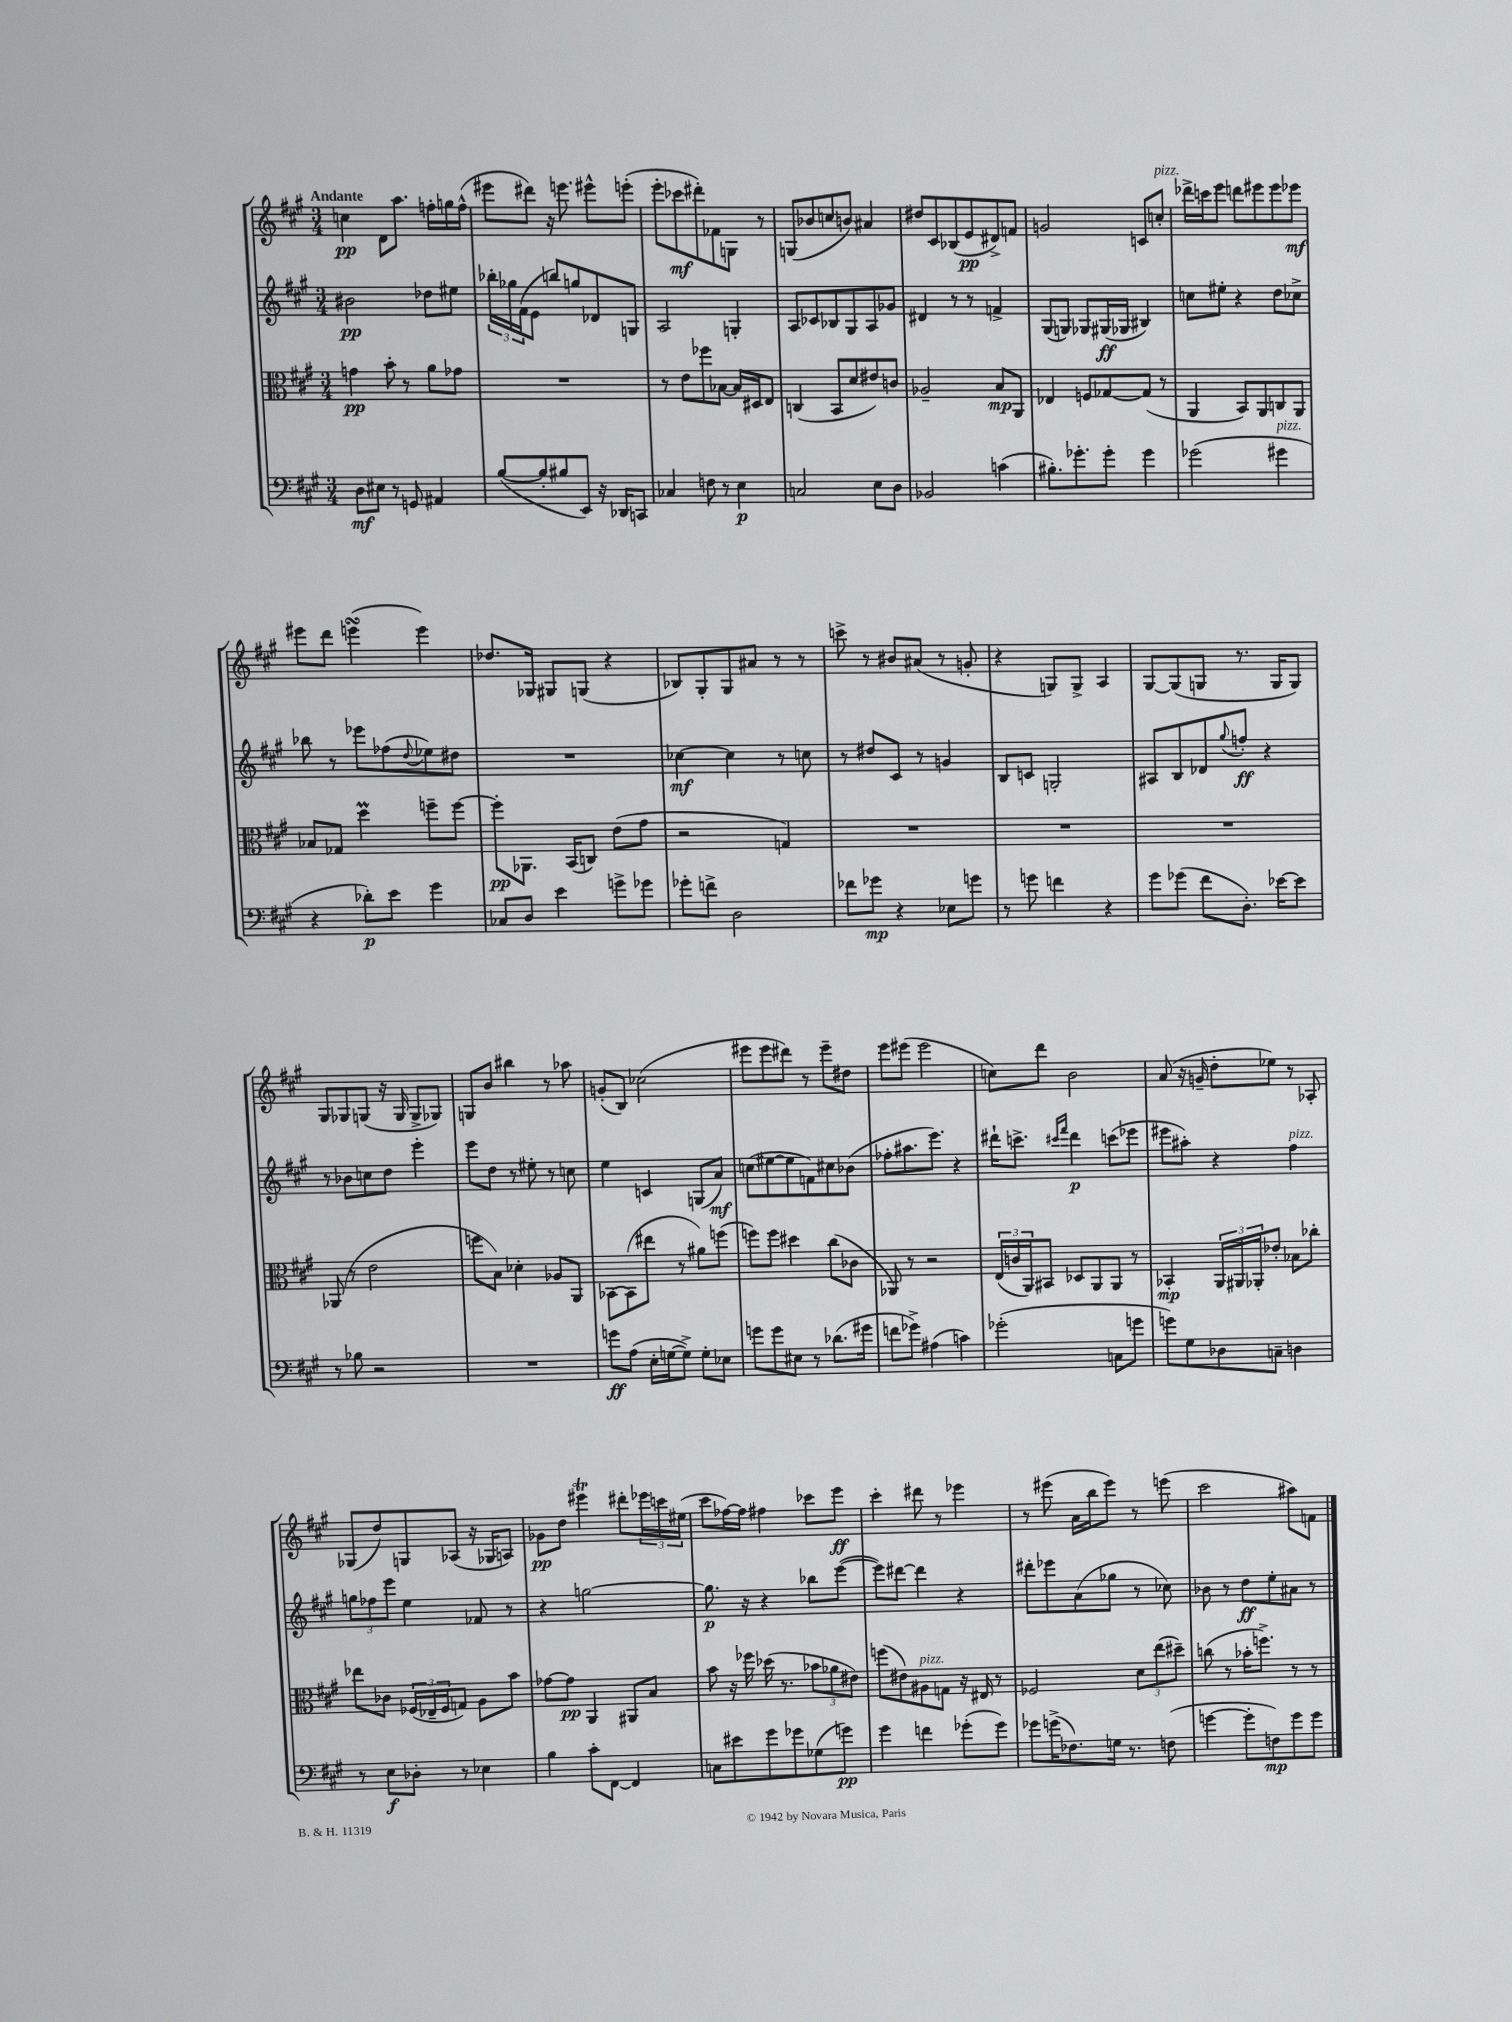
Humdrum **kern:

**kern	**kern	**kern	**kern
*staff4	*staff3	*staff2	*staff1
*clefF4	*clefC3	*clefG2	*clefG2
*k[f#c#g#]	*k[f#c#g#]	*k[f#c#g#]	*k[f#c#g#]
*M3/4	*M3/4	*M3/4	*M3/4
8D	4g	2b#	4cc
8E#	.	.	.
8r	8b'	.	8d
8GG	8r	.	8.aa
4AA#	8a	8dd-	.
.	.	.	16ff'
.	8g-	8ee#	16gg
.	.	.	(16ff^^
=	=	=	=
([8B	2.r	24bb-'	8eee#
.	.	24gg-	.
.	.	(24f#	.
8B']	.	8e	8ddd#)
8B#	.	8bb)	16r
.	.	.	8.eee
8EE)	.	8gg	.
16r	.	8d-	8eee#^^
16DD-	.	.	.
8CC	.	8G	(8eee'
=	=	=	=
4C-	8r	2A	8eee'
.	8e	.	8ccc-
8F	8ff-	.	8ddd#')
8r	[8B-	.	8f-
4E	16B-]	4G'	8G
.	16D#	.	.
.	8E	.	8r
=	=	=	=
2C	(4C	8A	(8G
.	.	8c-	8b-
.	8BB	8B-	8cc
.	8d	8G#	8b)
8E	8e#)	8A	4a#
8D	8c	8g-	.
=	=	=	=
2BB-	2A-~	4d#	8dd#
.	.	.	8c#
.	.	8r	(8B-
.	.	8r	8e
(4c	8B	4f^	8d#^)
.	8AA	.	8f
=	=	=	=
8.B#')	4E-	(8G#	2g
.	.	8G)	.
8.g-'	.	.	.
.	8F	8G-	.
8g-'	[8G-	(16G#	.
.	.	16G-	.
4g-	(8G-]	4B#)	8c
.	8r	.	8cc'
=	=	=	=
(2g-	4AA	8cc	16ddd-^
.	.	.	16ccc
.	.	8ee#'	8eee
.	8BB)	4r	8ddd
.	8AA	.	8eee#
4g#	8C	8dd	8eee#
.	8AA	8cc-^	8eee-
=	=	=	=
4r	8B-	8bb-	8eee#
.	8G-	8r	8ddd
8d-')	4dd	8eee-	(4eee
8e	.	(8ff-	.
.	.	8qqdd	.
4g#	8ff~	8ee-)	4eee)
.	[8ff	8dd#	.
=	=	=	=
8C-	8ff']	2.r	8.dd-
8D	8.AA-	.	.
.	.	.	16G-
4e	.	.	8G#
.	(16BB	.	.
.	8C)	.	(8G
8g^	(8e	.	4r
8g-	8g#	.	.
=	=	=	=
8g-'	2r	[4cc-	8B-)
8f^	.	.	8G#'
2D	.	4cc-]	8G#
.	.	.	8a#
.	4G)	8r	8r
.	.	8cc	8r
=	=	=	=
8f-	2.r	8r	8ccc^
8g-	.	8dd#	8r
4r	.	8c#	8b#
.	.	8r	(8a#
8E-	.	4g	8r
8g	.	.	8g'
=	=	=	=
8r	2.r	8B	4r
8g	.	8c	.
4f	.	2G'	8G)
.	.	.	8G^
4r	.	.	4A
=	=	=	=
8g#	2.r	8A#	[8G#
(8g-	.	8B	(8G#]
8f#	.	8d-	8G
.	.	8qqgg#	.
8.D')	.	8ff'	8.r
.	.	4r	.
[16e-	.	.	16G
8e-]	.	.	8G)
=	=	=	=
8r	(8AA-	8r	8G#
8B-	8r	8b-	8G-
2r	2e	8cc	(8G
.	.	8dd	16r
.	.	.	16G
.	.	4eee'	8G^
.	.	.	8G-)
=	=	=	=
2.r	8ff	8eee	8G
.	8B)	8dd	8b
.	4d-'	8r	4bb#
.	.	8ee#'	.
.	8A-	8r	8r
.	8AA	8cc	8aa-
=	=	=	=
8g	[8BB-	4ee	(8g'
(8A	(8BB-]	.	8B)
16E'	8ee#	4c	(2cc-
[16G	.	.	.
8G^])	8r	.	.
8G'	8a#)	(8G	.
8E-	(8ff	8a)	.
=	=	=	=
8g	8ff)	(8cc	8eee#
8g	8ff	[8ee#	8eee#
8E#	4dd#	8ee#]	8ddd#)
8r	.	8f)	8r
(8.d-	(8cc#	8cc#	8eee#~
.	8c-	(8b-	8dd#
16g#	.	.	.
=	=	=	=
8f	8AA-)	8ff-'	8eee
8g-^)	8r	8.aa#	(8eee#
(4A#	2r	.	2eee#
.	.	8.eee)	.
4c)	.	4r	.
=	=	=	=
(2g-'	(24E	16ddd#`	8cc)
.	24c	.	.
.	.	8.ccc^	.
.	24AA)	.	.
.	8BB#	.	8ddd
.	.	16qqccc#	.
.	.	16qqfff#	.
.	8D-	4ddd#	2b
.	8AA	.	.
8C	8AA	(8ccc	.
8g	8r	8eee-	.
=	=	=	=
8g)	4BB-'	8eee#	(8a
8G#	.	8aa#')	16r
.	.	.	16g~
8D-	24AA	4r	8dd'
.	24AA#	.	.
.	24AA-'	.	.
8C~	8e-'	.	8ee-)
4D	8B-	4ff#	8r
.	8cc-'	.	8A-'
=	=	=	=
8r	8ee-	12gg	(8G-
.	.	12ff-	.
8E	8c-	.	8dd)
.	.	12eee	.
8D-'	(24F-	4ee	8G
.	24E-~	.	.
.	24F-	.	.
8r	8G)	.	(8A-
4E-	8A	8f-	16r
.	.	.	16G-
.	8b	8r	8A)
=	=	=	=
4B	[8g-	4r	8g-
.	8g-]	.	8dd
8c#'	4AA	[2gg	4eee#
[8FF#	.	.	.
4FF#]	8AA#	.	8ddd#'
.	8B	.	24eee-
.	.	.	24ccc
.	.	.	(24ee#
=	=	=	=
8C	8b	8.gg]	8ccc#
8e#	16r	.	[16ff-)
.	16ff-	16r	16ff-]
8g#	(16dd-	4r	4ff#
.	8.r	.	.
8g-	.	.	.
(8G-	12b-	8bb-	8ccc-
.	12a-	.	.
8g)	.	([8eee	8eee
.	12e#)	.	.
=	=	=	=
4g#	(8ff	8eee])	4ccc#'
.	8e#)	[8ddd#	.
4f	8A#	4ddd#]	8ddd#
.	8G	.	8r
(8g-'	16r	4r	4eee-
.	16E#	.	.
8g-)	8r	.	.
=	=	=	=
8g-	2F-	8ddd#'	8r
(16g^	.	8eee-	(8eee#
8.F-)	.	.	.
.	.	(8a	16a
.	.	.	16bb
16G	.	8gg-	8eee#)
8.r	.	.	.
.	12d	8r	8r
.	(12ee	.	.
(8F	.	8cc-)	(8eee
.	12dd#~)	.	.
=	=	=	=
[4g	(8cc	8b-	2ccc#
.	8r	8r	.
8g']	16b-'	8dd	.
.	8.ff^)	.	.
8F)	.	8ee'	.
8g	8r	8a#	8aa#)
8g	8r	8r	8f
==	==	==	==
*-	*-	*-	*-
